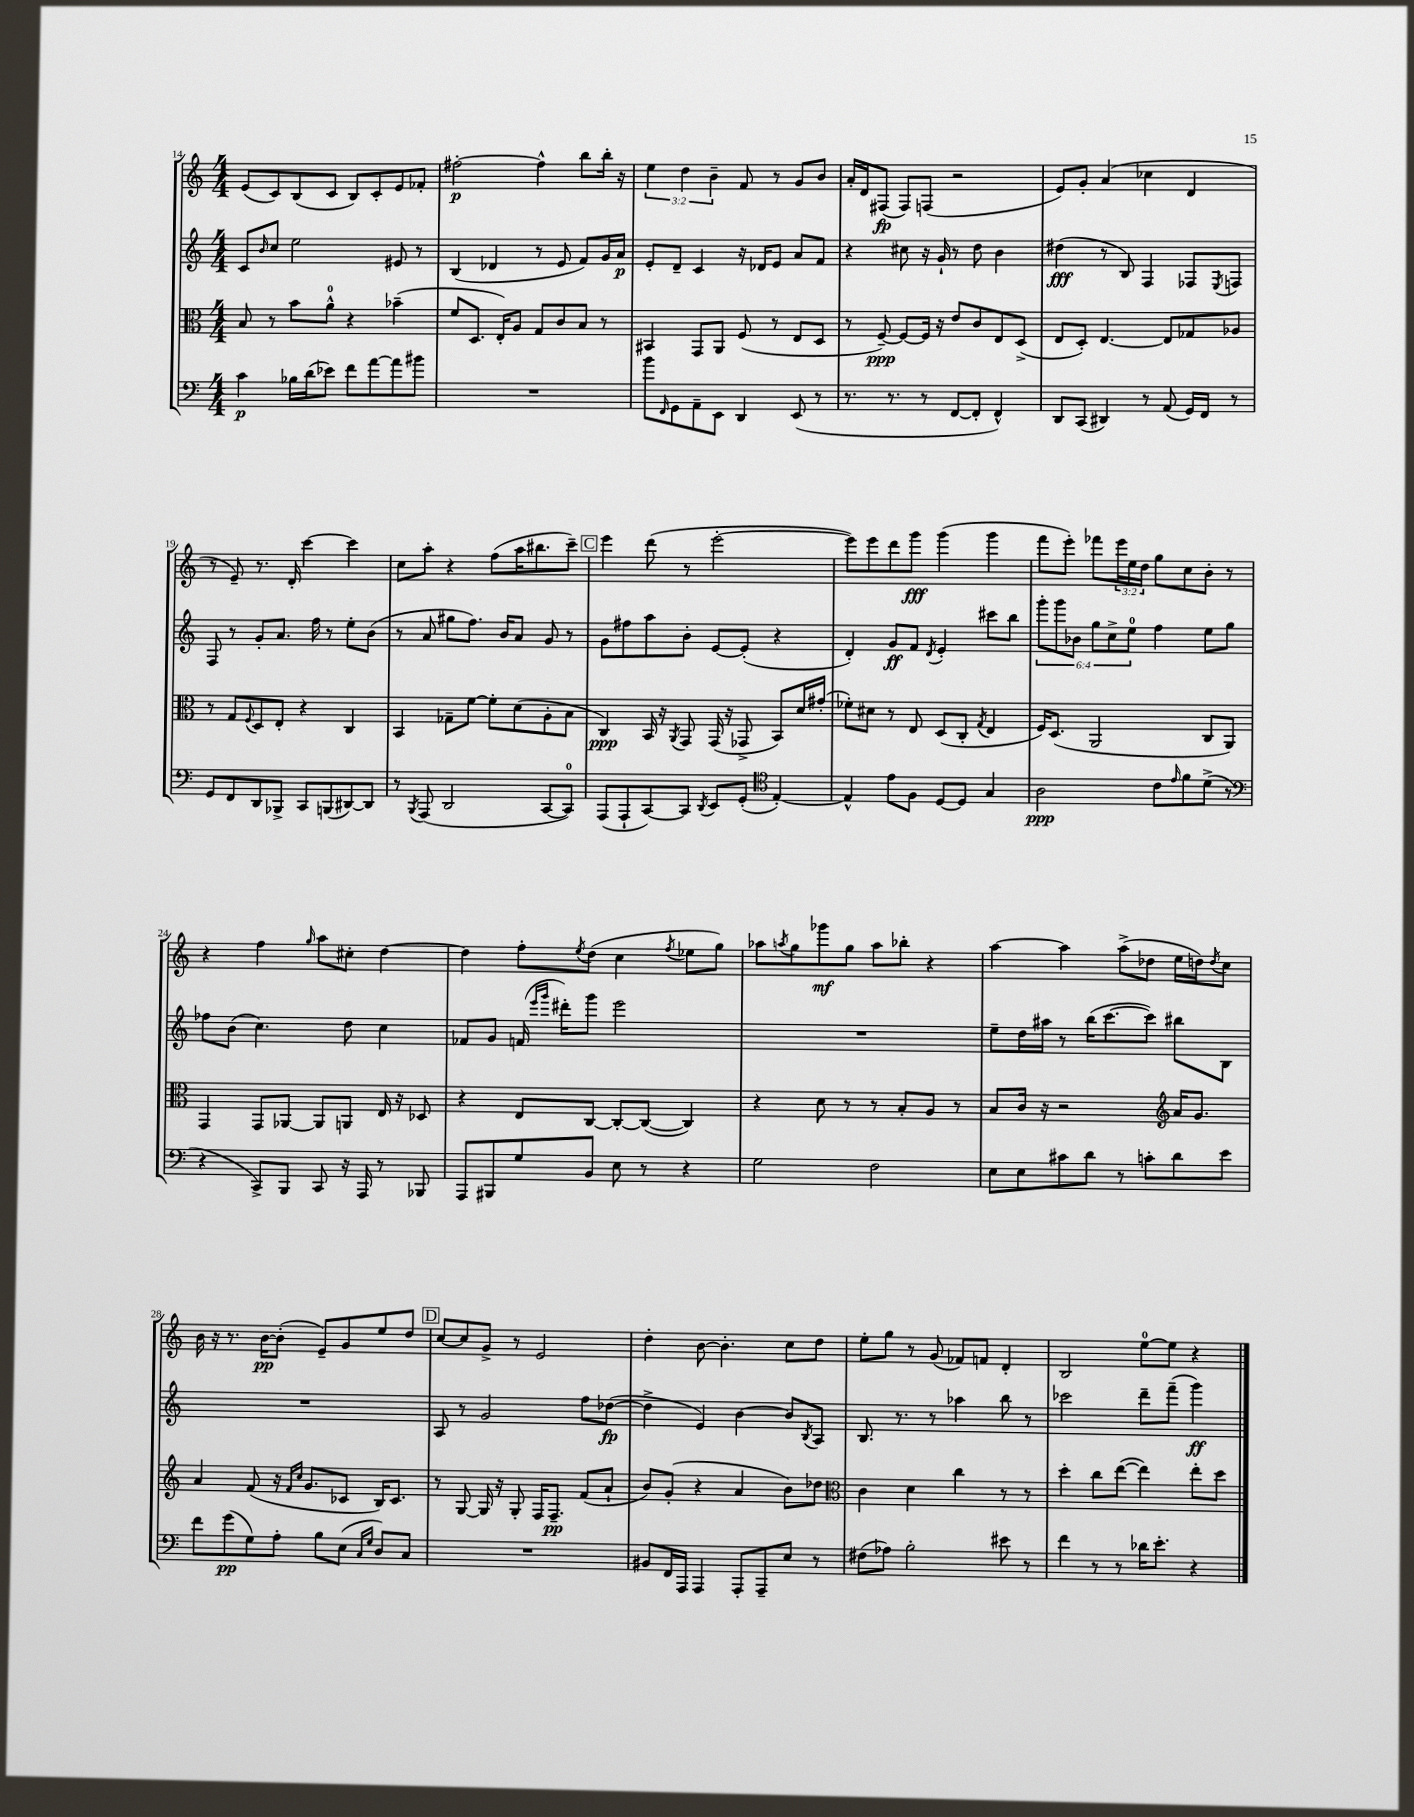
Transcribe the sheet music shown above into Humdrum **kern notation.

**kern	**dynam	**kern	**dynam	**kern	**dynam	**kern	**dynam
*part4	*part4	*part3	*part3	*part2	*part2	*part1	*part1
*staff4	*staff4	*staff3	*staff3	*staff2	*staff2	*staff1	*staff1
*clefF4	*	*clefC3	*	*clefG2	*	*clefG2	*
*k[]	*	*k[]	*	*k[]	*	*k[]	*
*M4/4	*	*M4/4	*	*M4/4	*	*M4/4	*
=14	=14	=14	=14	=14	=14	=14	=14
4c\	p	8B/	.	8c/L	.	(8e/L	.
.	.	.	.	16qqb/	.	.	.
.	.	8r	.	8cc/J	.	8c/)	.
16B-X\LL	.	8b\L	.	2ee\	.	(8B/	.
(16d\J	.	.	.	.	.	.	.
8e-X\J)	.	8a^^\J	.	.	.	8c/J	.
8f\L	.	4r	.	.	.	8B/L)	.
[8a\	.	.	.	.	.	8c'/	.
8a\]	.	(4b-X~\	.	8e#X/	.	8e/	.
8b#X\J	.	.	.	8r	.	8f-X'/J	.
=15	=15	=15	=15	=15	=15	=15	=15
1r	.	8f/L	.	(4B/	.	[2ff#X'\	p
.	.	8.D/J	.	.	.	.	.
.	.	.	.	4d-X/	.	.	.
.	.	16E'/KL)	.	.	.	.	.
.	.	8A/J	.	.	.	.	.
.	.	8G/L	.	8r	.	4ff#^^\]	.
.	.	8c/	.	8e/	.	.	.
.	.	8B/J	.	8f/L)	.	8bb\L	.
.	.	8r	.	16g/L	.	16bb'\Jk	.
.	.	.	.	16a/JJ	p	16r	.
=16	=16	=16	=16	=16	=16	=16	=16
8b\L	.	4BB#X/	.	8e'/L	.	6ee\	.
16qqFF/	.	.	.	.	.	.	.
8GG\	.	.	.	8d~/J	.	.	.
.	.	.	.	.	.	6dd\	.
8AA~\	.	8GG/L	.	4c/	.	.	.
.	.	.	.	.	.	6b~\	.
8EE\J	.	8AA/J	.	.	.	.	.
4DD/	.	(8F/	.	16r	.	8f/	.
.	.	.	.	16d-X/KL	.	.	.
.	.	8r	.	8e/J	.	8r	.
(8EE/	.	8E/L	.	8a/L	.	8g/L	.
8r	.	8D/J	.	8f/J	.	8b/J	.
=17	=17	=17	=17	=17	=17	=17	=17
8.r	.	8r	.	4r	.	16a'/LL	.
.	.	.	.	.	.	16d/J	.
.	.	[8F~/)	ppp	.	.	(8F#X/J	fp
8.r	.	.	.	.	.	.	.
.	.	8F/L_	.	8cc#X\	.	8F#/L)	.
8r	.	16F/Jk]	.	16r	.	(8Fn/J	.
.	.	16r	.	16g`/	.	.	.
[8FF/L	.	8e/L	.	8r	.	2r	.
8FF'/J]	.	8c/	.	8dd\	.	.	.
4FF^^/)	.	8E/	.	4b\	.	.	.
.	.	(8D^/J	.	.	.	.	.
=18	=18	=18	=18	=18	=18	=18	=18
8DD/L	.	8E/L	.	(4dd#X\	fff	8e/L)	.
(8CC/J	.	8D'/J)	.	.	.	8g'/J	.
4DD#X/)	.	[4.E/	.	8r	.	(4a/	.
.	.	.	.	8B/)	.	.	.
8r	.	.	.	4F/	.	4cc-X\	.
(8AA/	.	8E/L]	.	.	.	.	.
16GG/LL)	.	8G-X/	.	8F-X/L	.	4d/	.
16FF/JJ	.	.	.	.	.	.	.
.	.	.	.	8qE/	.	.	.
8r	.	8A-X/J	.	8Fn/J	.	.	.
!!LO:LB:g=z
=19	=19	=19	=19	=19	=19	=19	=19
8GG/L	.	8r	.	8F/	.	8r	.
8FF/	.	8G/L	.	8r	.	8e~/)	.
.	.	8qqF/	.	.	.	.	.
8DD/	.	8D/	.	8g'/L	.	8.r	.
8BBB-X^/J	.	8E'/J	.	8.a/J	.	.	.
.	.	.	.	.	.	16d'/	.
8CC/L	.	4r	.	.	.	[4ccc\	.
.	.	.	.	16ff\	.	.	.
(8BBBn/	.	.	.	8r	.	.	.
[8DD#X/)	.	4C/	.	8ee'\L	.	4ccc\]	.
8DD#/J]	.	.	.	(8b\J	.	.	.
=20	=20	=20	=20	=20	=20	=20	=20
8r	.	4BB/	.	8r	.	8cc\L	.
8qBBB/	.	.	.	.	.	.	.
(8AAA/	.	.	.	8a/	.	8aa'\J	.
2DD/	.	8G-X~\L	.	8gg#X\L	.	4r	.
.	.	[8f\J	.	8.ff\J)	.	.	.
.	.	8f'\L]	.	.	.	(8ff\L	.
.	.	.	.	16b/KL	.	.	.
.	.	(8d\	.	8a/J	.	16aa\K	.
.	.	.	.	.	.	8.bb#X\	.
[8CC/L	.	8A'\	.	8g/	.	.	.
8CC/J])	.	8B\J	.	8r	.	8ccc~\J)	.
!!LO:REH:place=s1:t=C
=21	=21	=21	=21	=21	=21	=21	=21
(8AAA/L	.	4C/)	ppp	8g\L	.	4eee\	.
8AAA`/	.	.	.	8ff#X\	.	.	.
[8CC/)	.	16BB/	.	8aa\	.	(8ddd\	.
.	.	16r	.	.	.	.	.
.	.	8qAA/	.	.	.	.	.
8CC/J]	.	8GG/	.	8b'\J	.	8r	.
8qDD/	.	.	.	.	.	.	.
8EE/L	.	(16GG/	.	[8e/L	.	[2eee'\	.
.	.	16r	.	.	.	.	.
(8GG'/J	.	8GG-X^/	.	(8e'/J]	.	.	.
*clefC4	*	*	*	*	*	*	*
[4E'/)	.	8BB/L)	.	4r	.	.	.
.	.	16d/L	.	.	.	.	.
.	.	(16g#X'/JJ	.	.	.	.	.
=22	=22	=22	=22	=22	=22	=22	=22
4E^^/]	.	8f-X'\L)	.	4d'/)	.	8eee\L])	.
.	.	8d#X\J	.	.	.	8eee\	.
8e\L	.	8r	.	8g/L	ff	8ddd\	.
8F\J	.	8E/	.	8f/J	.	8ggg\J	fff
.	.	.	.	8qd/	.	.	.
[8D/L	.	(8D/L	.	4e'/	.	(4ggg\	.
8D/J]	.	8C'/J	.	.	.	.	.
.	.	8qG/	.	.	.	.	.
4G/	.	4E/	.	8ccc#X\L	.	4ggg\	.
.	.	.	.	8bb\J	.	.	.
=23	=23	=23	=23	=23	=23	=23	=23
2A\	ppp	16F/KL)	.	12ggg'\L	.	8fff\L	.
.	.	(8.D/J	.	.	.	.	.
.	.	.	.	12ggg\	.	.	.
.	.	.	.	.	.	8eee'\J)	.
.	.	.	.	12b-X\J	.	.	.
.	.	2AA/	.	12gg\L	.	8fff-X\L	.
.	.	.	.	12cc^\	.	.	.
.	.	.	.	.	.	24eee\L	.
.	.	.	.	12ee\J	.	24ee\	.
.	.	.	.	.	.	24dd\JJ	.
8c\L	.	.	.	4ff\	.	8gg\L	.
16qqe/	.	.	.	.	.	.	.
8f\	.	.	.	.	.	8cc\	.
(8d^\J	.	8C/L	.	8ee\L	.	8b'\J	.
8r	.	8AA/J)	.	8gg\J	.	8r	.
!!LO:LB:g=z
=24	=24	=24	=24	=24	=24	=24	=24
*clefF4	*	*	*	*	*	*	*
4r	.	4GG/	.	8ff-X\L	.	4r	.
.	.	.	.	(8b\J	.	.	.
8CC^/L)	.	8GG/L	.	4.cc\)	.	4ff\	.
8BBB/J	.	[8AA-X/J	.	.	.	.	.
.	.	.	.	.	.	16qqgg/	.
8CC/	.	8AA-/L]	.	.	.	8aa\L	.
16r	.	8AAn/J	.	8dd\	.	8cc#X'\J	.
16AAA/	.	.	.	.	.	.	.
8r	.	16E/	.	4cc\	.	[4dd\	.
.	.	16r	.	.	.	.	.
8BBB-X/	.	8D-X/	.	.	.	.	.
=25	=25	=25	=25	=25	=25	=25	=25
8AAA/L	.	4r	.	8f-X/L	.	4dd\]	.
8BBB#X/	.	.	.	8g/J	.	.	.
8G/	.	8E/L	.	(16fn/	.	8ff'\L	.
.	.	.	.	16qqeee/LL	.	.	.
.	.	.	.	16qqggg/JJ	.	.	.
.	.	.	.	16ddd#X'\KL)	.	.	.
.	.	.	.	.	.	8qee/	.
8BB/J	.	[8C/J	.	8ggg\J	.	(8dd\J	.
8E\	.	8C'/L_	.	2eee\	.	4cc\	.
8r	.	(8C/J_	.	.	.	.	.
.	.	.	.	.	.	8qff/	.
4r	.	4C/])	.	.	.	8ee-X\L	.
.	.	.	.	.	.	8gg\J)	.
=26	=26	=26	=26	=26	=26	=26	=26
2G\	.	4r	.	1r	.	8aa-X\L	.
.	.	.	.	.	.	8qaan/	.
.	.	.	.	.	.	8gg\	.
.	.	8d\	.	.	.	8ggg-X\	mf
.	.	8r	.	.	.	8gg\J	.
2F\	.	8r	.	.	.	8aa\L	.
.	.	8B'/L	.	.	.	8bb-X'\J	.
.	.	8A/J	.	.	.	4r	.
.	.	8r	.	.	.	.	.
=27	=27	=27	=27	=27	=27	=27	=27
8E\L	.	8B/L	.	8ee~\L	.	[4aa\	.
8E\	.	16c/Jk	.	16dd\L	.	.	.
.	.	16r	.	16aa#X\JJ	.	.	.
8c#X\	.	2r	.	8r	.	4aa\]	.
8d\J	.	.	.	(16bb\KL	.	.	.
.	.	.	.	[8.ccc\	.	.	.
8r	.	.	.	.	.	(8aa^\L	.
8cn'\L	.	.	.	8ccc\J])	.	8dd-X\J	.
*	*	*clefG2	*	*	*	*	*
8d\	.	16a/KL	.	8bb#X\L	.	16ee\LL	.
.	.	8.g/J	.	.	.	16ddn\J)	.
.	.	.	.	.	.	8qdd/	.
8e\J	.	.	.	8B\J	.	8cc\J	.
!!LO:LB:g=z
=28	=28	=28	=28	=28	=28	=28	=28
8f\L	.	4a/	.	1r	.	16b\	.
.	.	.	.	.	.	16r	.
(8g\	pp	.	.	.	.	8.r	.
8G\)	.	(8f/	.	.	.	.	.
.	.	.	.	.	.	[16b\KL	pp
8A'\J	.	16r	.	.	.	(8b'\J]	.
.	.	16qqf/LL	.	.	.	.	.
.	.	16qqcc/JJ	.	.	.	.	.
.	.	8.g/L	.	.	.	.	.
8B\L	.	.	.	.	.	8e~/L)	.
(8E\J	.	8c-X/J	.	.	.	8g/	.
16qqC/LL	.	.	.	.	.	.	.
16qqG/JJ	.	.	.	.	.	.	.
8D/L)	.	16B/KL)	.	.	.	8ee/	.
.	.	8.c-/J	.	.	.	.	.
8C/J	.	.	.	.	.	8dd/J	.
!!LO:REH:place=s1:t=D
=29	=29	=29	=29	=29	=29	=29	=29
1r	.	8r	.	8A/	.	[8cc/L	.
.	.	[8G/	.	8r	.	8cc/]	.
.	.	16G/]	.	2g/	.	8g^/J	.
.	.	16r	.	.	.	.	.
.	.	8G'/	.	.	.	8r	.
.	.	16F/KL	.	.	.	2e/	.
.	.	8.F~/J	pp	.	.	.	.
.	.	(8f/L	.	8ff\L	.	.	.
.	.	8a`/J	.	([8dd-X\J	fp	.	.
=30	=30	=30	=30	=30	=30	=30	=30
8BB#X/L	.	8b/L)	.	4dd-^\]	.	4dd'\	.
16FF/L	.	(8g'/J	.	.	.	.	.
16AAA/JJ	.	.	.	.	.	.	.
4AAA/	.	4r	.	4e/)	.	[8b\	.
.	.	.	.	.	.	4.b'\]	.
8AAA'/L	.	4a/	.	[4b\	.	.	.
8AAA~/	.	.	.	.	.	.	.
8E/J	.	8b\L)	.	8b/L]	.	8cc\L	.
.	.	.	.	8qB/	.	.	.
8r	.	8dd-X\J	.	8A/J	.	8dd\J	.
=31	=31	=31	=31	=31	=31	=31	=31
*	*	*clefC3	*	*	*	*	*
(8F#X\L	.	4c\	.	8.B/	.	8ee'\L	.
8A-X\J)	.	.	.	.	.	8gg\J	.
.	.	.	.	8.r	.	.	.
2B'\	.	4d\	.	.	.	8r	.
.	.	.	.	8r	.	(8g/	.
.	.	4cc\	.	4aa-X\	.	8f-X/L)	.
.	.	.	.	.	.	8fn/J	.
8e#X\	.	8r	.	8bb\	.	4d'/	.
8r	.	8r	.	8r	.	.	.
=32	=32	=32	=32	=32	=32	=32	=32
4f\	.	4dd'\	.	2ccc-X\	.	2B/	.
8r	.	8cc\L	.	.	.	.	.
8r	.	([8ee\J	.	.	.	.	.
16d-X\KL	.	4ee\])	.	8ddd~\L	.	[8ee\L	.
8.e'\J	.	.	.	.	.	.	.
.	.	.	.	(8fff~\J	.	8ee\J]	.
4r	.	8ee'\L	.	4ggg\)	ff	4r	.
.	.	8dd\J	.	.	.	.	.
==	==	==	==	==	==	==	==
*-	*-	*-	*-	*-	*-	*-	*-
